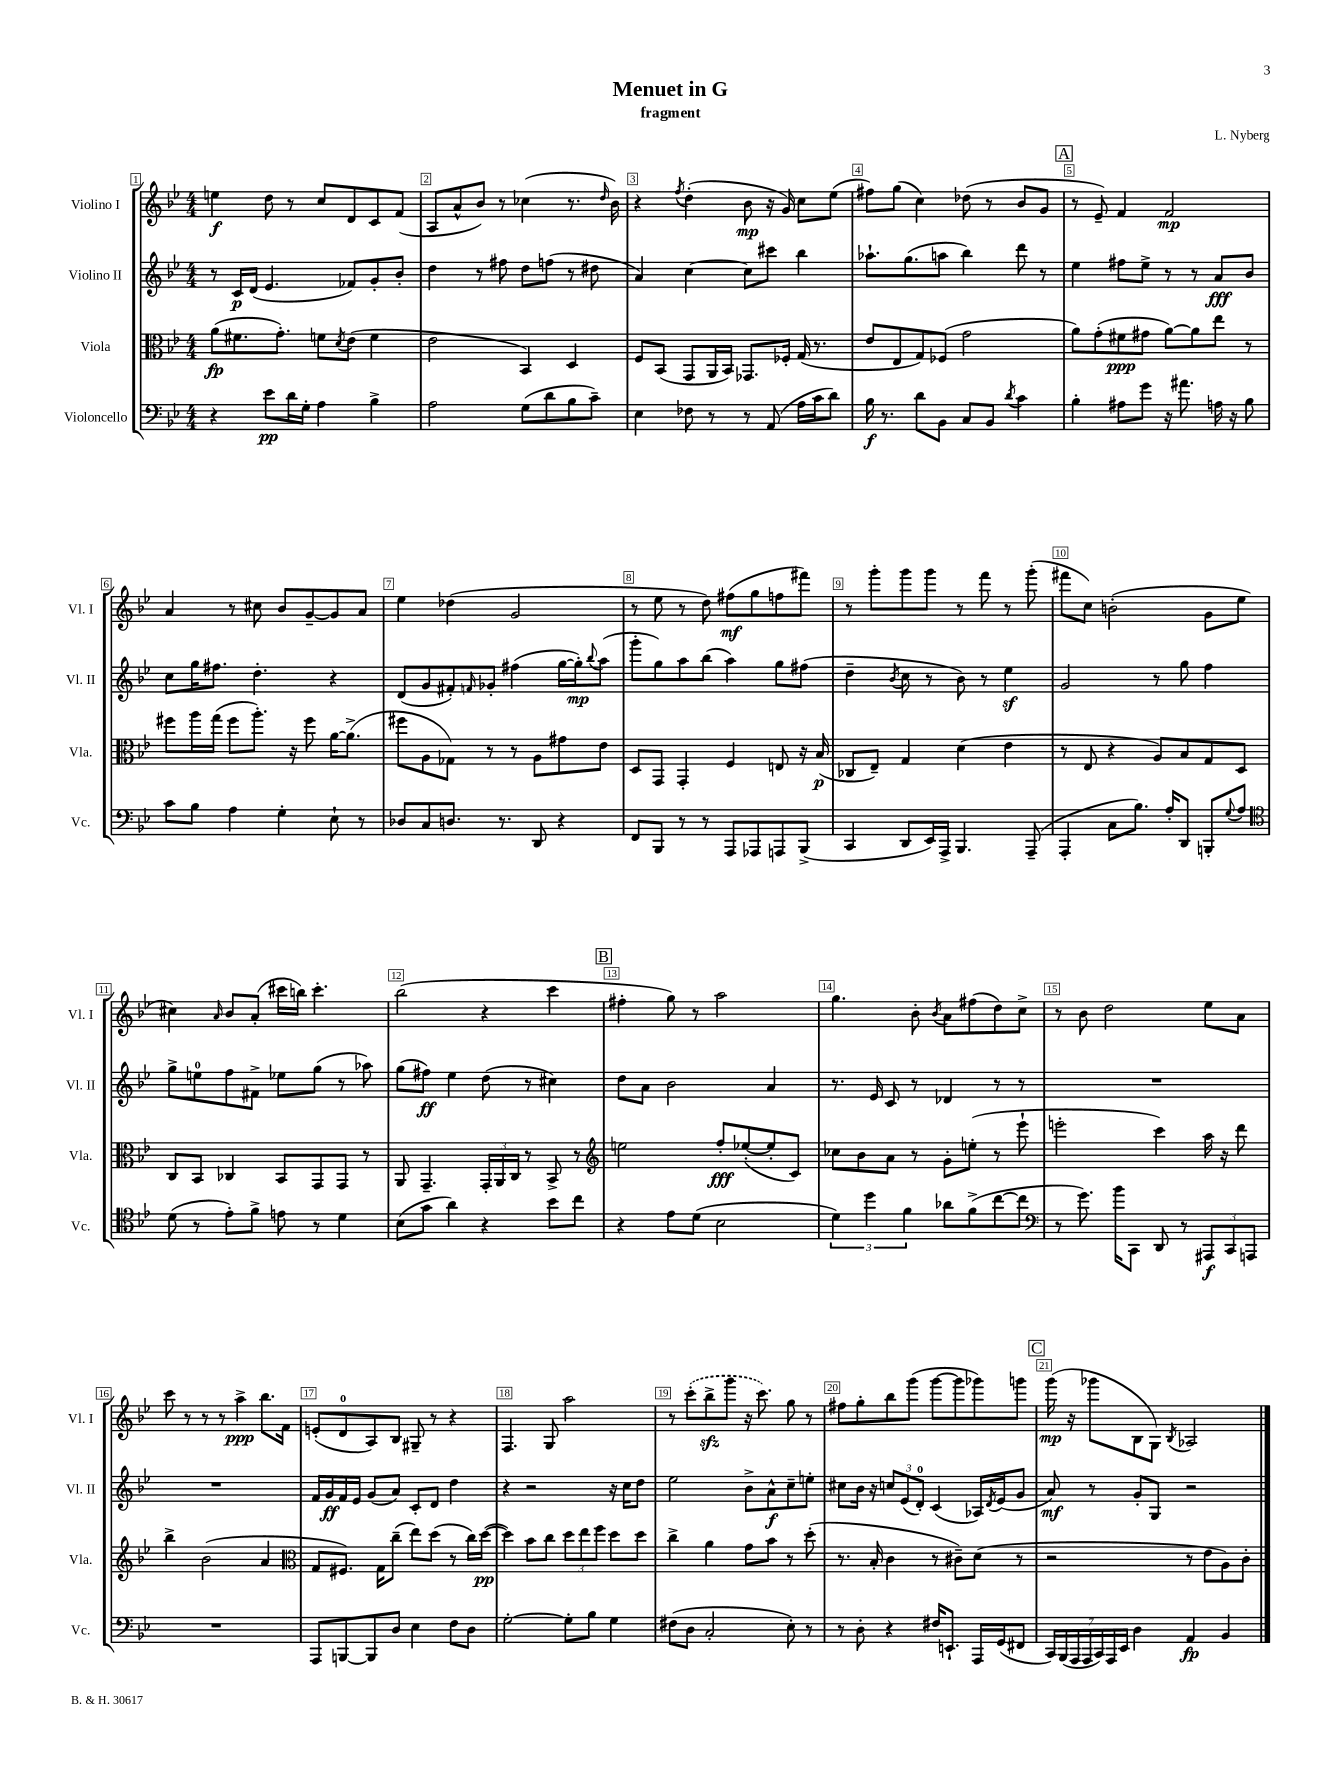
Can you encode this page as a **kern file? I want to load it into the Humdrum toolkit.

**kern	**kern	**kern	**kern
*staff4	*staff3	*staff2	*staff1
*clefF4	*clefC3	*clefG2	*clefG2
*k[b-e-]	*k[b-e-]	*k[b-e-]	*k[b-e-]
*M4/4	*M4/4	*M4/4	*M4/4
4r	(8a\L	8r	4ee\
.	8.f#\	16c/LL	.
.	.	(16d/JJ	.
8e-\L	.	4.e-/	8dd\
.	8.g'\J)	.	.
16d\L	.	.	8r
16G'\JJ	.	.	.
4A\	8f\L	.	8cc/L
.	8qd/	.	.
.	(8e-\J	8f-/L)	8d/
4B-^\	4f\	8g'/	8c/
.	.	8b-'/J	(8f/J
=	=	=	=
2A\	2e-\	4dd\	8A/L
.	.	.	8a^^/
.	.	8r	8b-/J)
.	.	8ff#\	8r
(8G\L	4BB-/)	8dd\L	(4cc-\
8d\	.	(8ff\J	.
8B-\	4D/	8r	8.r
8c~\J)	.	8dd#\	.
.	.	.	16qqdd/
.	.	.	16b-\)
=	=	=	=
4E-\	8F/L	4a/)	4r
.	(8BB-/J	.	.
.	.	.	8qff/
8F-\	8GG/L	[4cc\	(4dd'\
8r	16AA/L	.	.
.	16BB-/JJ)	.	.
8r	8.GG-/L	8cc\]L	8b-\
(8AA/	.	8ccc#\J	16r
.	16F-'/Jk	.	16g/)
16A\LL	(16G/	4bb-\	8cc\L
16c\J	8.r	.	.
8d\J)	.	.	(8ee-\J
=	=	=	=
16B-\	8e-/L	8.aa-`\L	8ff#\L)
8.r	.	.	.
.	8E-/	.	(8gg\J
.	.	(8.gg\	.
8d\L	8G/)	.	4cc\)
8BB-\J	(8F-/J	8aa\J	.
8C/L	2g\	4bb-\)	(8dd-\
8BB-/J	.	.	8r
8qd/	.	.	.
4c\	.	8ddd\	8b-/L
.	.	8r	8g/J
=	=	=	=
4B-'\	8a\L)	4ee-\	8r
.	(8g'\	.	8e-~/)
8A#\L	8f#\	8ff#\L	4f/
8g\J	8g#\J	8ee-^\J	.
16r	[8a\L)	8r	2f/
8.a#\	.	.	.
.	8a\]	8r	.
16A\	8ee-\J	8a/L	.
16r	.	.	.
8B-\	8r	8b-/J	.
=	=	=	=
8c\L	8ff#\L	8cc\L	4a/
8B-\J	16aa\L	16gg\K	.
.	(16gg\JJ	8.ff#\J	.
4A\	8ff#\L	.	8r
.	8.aa'\J)	4.dd'\	8cc#\
4G'\	.	.	8b-/L
.	16r	.	.
.	8ff#\	.	[8g~/
8E-`\	[16a\LK	4r	8g/]
.	(8.a^\]J	.	.
8r	.	.	8a/J
=	=	=	=
8D-/L	8ff#\L	(8d/L	4ee-\
8C/	8A\	8g/	.
8.D/J	8G-\J)	8f#'/)	(4dd-\
.	.	16qqf/	.
.	8r	8g-'/J	.
8.r	.	.	.
.	8r	(4ff#\	2g/
8DD/	8A\L	.	.
4r	8g#\	[16gg\LL	.
.	.	16gg'\]J)	.
.	.	8qqbb-/	.
.	8e-\J	(8aa\J	.
=	=	=	=
8FF/L	8D/L	8ggg'\L	8r
8BBB-/J	8GG/J	8gg\)	8ee-\
8r	4GG'/	8aa\	8r
8r	.	(8bb-\J	8dd\)
8AAA/L	4F/	4aa\)	(8ff#\L
8AAA-/	.	.	8gg\
8AAA/	8E/	8gg\L	8ff\
(8BBB-^/J	16r	(8ff#\J	8fff#\J)
.	(16B-/	.	.
=	=	=	=
4CC/	8C-/L	4dd~\	8r
.	8E-~/J)	.	8ggg'\L
.	.	8qb-/	.
8DD/L	4G/	8cc\	8ggg\
16EE-/L)	.	8r	8ggg\J
16AAA^/JJ	.	.	.
4.BBB-/	(4d\	8b-\)	8r
.	.	8r	8fff\
.	4e-\	4ee-\	8r
(8AAA~/	.	.	(8ggg'\
=	=	=	=
4AAA'/	8r	2g/	8fff#\L
.	8E-/	.	8cc\J)
8C\L	4r	.	(2b'\
8.B-\J)	.	.	.
.	8A/L)	8r	.
16A'/LK	.	.	.
8DD/J	8B-/	8gg\	.
8BBB'/L	8G/	4ff\	8g\L
8qqG/	.	.	.
8A/J	8D/J	.	8ee-\J
=	=	=	=
*clefC4	*	*	*
(8d\	8C/L	8gg^\L	4cc#\)
8r	8BB-/J	8ee\	.
.	.	.	16qqa/
8e-'\L)	4C-/	8ff\	8b-/L
8f^\J	.	8f#^\J	(8a'/J
8e\	8BB-/L	8ee-\L	16ccc#\LL
.	.	.	16bb\JJ)
8r	8GG/	(8gg\J	4.ccc#'\
4d\	8GG/J	8r	.
.	8r	8aa-\)	.
=	=	=	=
(8B-\L	8AA/	(8gg\L	(2bb-\
8g\J	4.GG~/	8ff#\J)	.
4a\)	.	4ee-\	.
4r	24GG'/LL	(8dd\	4r
.	24AA/	.	.
.	24C/JJ	.	.
.	8r	8r	.
8b-\L	8BB-^/	4cc#\)	4ccc\
8cc\J	8r	.	.
=	=	=	=
*	*clefG2	*	*
4r	2ee\	8dd\L	4ff#'\
.	.	8a\J	.
8e-\L	.	2b-\	8gg\)
(8d\J	.	.	8r
2B-\	8ff'/L	.	2aa\
.	([8ee-'/	.	.
.	8ee-'/]	4a/	.
.	8c/J)	.	.
=	=	=	=
6d\)	8cc-\L	8.r	4.gg\
.	8b-\	.	.
6dd\	.	.	.
.	.	16e-/	.
.	8a\J	8c/	.
6f\	.	.	.
.	8r	8r	8b-'\
.	.	.	8qb-/
8a-\L	8g'\L	4d-/	8a\L
(8f^\	(8ee'\J	.	(8ff#\
[8cc\	8r	8r	8dd\)
8cc\]J	8eee-`\	8r	8cc^\J
=	=	=	=
*clefF4	*	*	*
8r	2eee'\	1r	8r
8.g\)	.	.	8b-\
.	.	.	2dd\
16b-\LK	.	.	.
8CC\J	.	.	.
8DD/	4ccc\)	.	.
8r	.	.	.
12AAA#/L	16aa\	.	8ee-\L
.	16r	.	.
12CC/	.	.	.
.	8ddd\	.	8a\J
12AAA/J	.	.	.
=	=	=	=
1r	4bb-^\	1r	8ccc\
.	.	.	8r
.	(2b-\	.	8r
.	.	.	8r
.	.	.	4aa^\
.	4a/	.	8.bb-\L
.	.	.	16f\Jk
=	=	=	=
*	*clefC3	*	*
8AAA/L	8G/L	16f/LL	(8e'/L
.	.	16g/	.
[8BBB/	8.F#/J)	16f/	8d/
.	.	16e-/JJ	.
8BBB/]	.	(8g/L	8A/)
.	16G\LK	.	.
8D/J	(8cc~\J	8a/J)	8B-/J
4E-\	8ee-\L)	8c'/L	8G#~/
.	(8dd\J	8d/J	8r
8F\L	8r	4dd\	4r
8D\J	16cc\LL)	.	.
.	([16dd\JJ	.	.
=	=	=	=
[2G'\	4dd\])	4r	4.F/
.	8b-\L	2r	.
.	8cc\J	.	8G/
8G'\]L	12dd\L	.	2aa\
.	12ee-\	.	.
8B-\J	.	.	.
.	12ff\J	.	.
4G\	8dd\L	16r	.
.	.	16cc\LK	.
.	8dd\J	8dd\J	.
=	=	=	=
(8F#\L	4cc^\	2ee-\	8r
8D\J	.	.	(8ccc'\L
2C'/	4a\	.	8bb-^\
.	.	.	8ggg\J
.	8g\L	8b-^\L	16r
.	.	.	8.ccc\)
.	8b-\J	8a^^\	.
8E-'\)	8r	8cc~\	8gg\
8r	(8dd'\	8ee'\J	8r
=	=	=	=
8r	8.r	8cc#\L	8ff#\L
8D'\	.	16b-\Jk	8gg'\
.	16B-'/	16r	.
4r	4c\	12cc/L	8bb-\
.	.	(12e-/	.
.	.	.	(8ggg\J
.	.	12d'/J)	.
16F#/LK	8r	(4c/	[8ggg\L
8.EE`/J	.	.	.
.	8c#~\L)	.	8ggg\]
16AAA/LL	(8d\J	16A-/LL)	8ggg-\)
.	.	8qd/	.
(16GG/J	.	(16e-/J	.
8FF#/J	8r	8g/J	8ggg\J
=	=	=	=
28CC/LL)	2r	8a/)	(16ggg\
(28BBB-/	.	.	.
.	.	.	16r
28AAA/	.	.	.
28AAA/	.	.	.
.	.	8r	8ggg-\L
28CC/)	.	.	.
28AAA/	.	.	.
28EE-/JJ	.	.	.
4D\	.	8g'/L	8B-\
.	.	8G/J	8G\J)
.	.	.	8qB-/
4AA/	8r	2r	2A-/
.	8e-\L	.	.
4BB-/	8A\)	.	.
.	8c'\J	.	.
==	==	==	==
*-	*-	*-	*-
